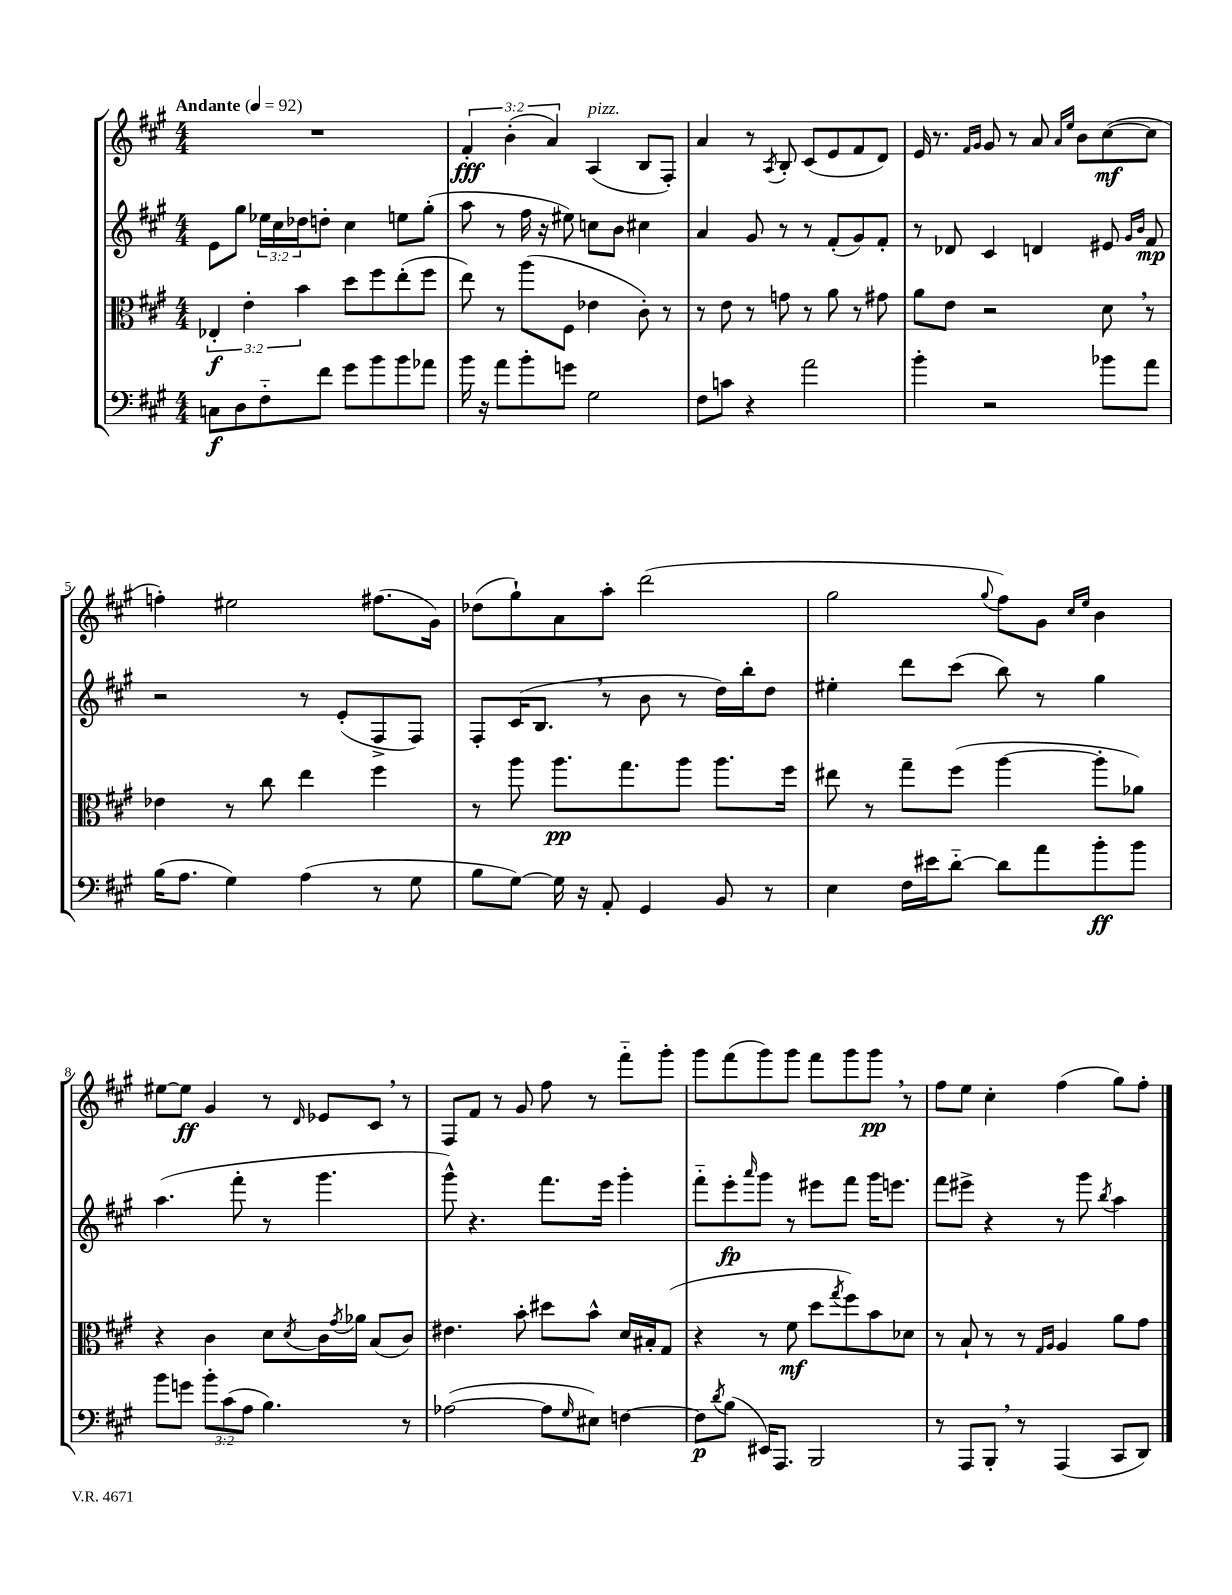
<<
\new StaffGroup <<
\new Staff = "s0" {
    \clef treble \key a \major \numericTimeSignature \time 4/4 \override Staff.TupletNumber.text = #tuplet-number::calc-fraction-text \tempo "Andante" 4 = 92
    R1 |
    \tuplet 3/2 { fis'4-.\fff b'4-.( a'4) } a4^\markup { \italic "pizz." }( b8 fis8-.) |
    a'4 r8 \acciaccatura { a8 } b8-. cis'8( e'8 fis'8 d'8) |
    e'16 r8. \grace { fis'16 gis'16 } gis'8 r8 a'8 \grace { a'16 e''16 } b'8 cis''8~\mf( cis''8 |
    f''4-.) eis''2 fis''8.( gis'16) |
    des''8( gis''8-!) a'8 a''8-. d'''2( |
    gis''2 \appoggiatura { gis''8 } fis''8) gis'8 \grace { cis''16 e''16 } b'4 |
    eis''8~ eis''8\ff gis'4 r8 \grace { d'16 } ees'8 cis'8 \breathe r8 |
    fis8 fis'8 r8 gis'8 fis''8 r8 fis'''8-_ gis'''8-. |
    gis'''8 fis'''8( gis'''8) gis'''8 fis'''8 gis'''8 gis'''8\pp \breathe r8 |
    fis''8 e''8 cis''4-. fis''4( gis''8) fis''8-. \bar "|." |
}
\new Staff = "s1" {
    \clef treble \key a \major \numericTimeSignature \time 4/4 \override Staff.TupletNumber.text = #tuplet-number::calc-fraction-text
    e'8 gis''8 \tuplet 3/2 { ees''16 cis''16 des''16 } d''8-. cis''4 e''8 gis''8-.( |
    a''8 r8 fis''16 r16 eis''8) c''8 b'8 cis''4 |
    a'4 gis'8 r8 r8 fis'8-.( gis'8) fis'8-. |
    r8 des'8 cis'4 d'4 eis'8 \grace { gis'16 b'16 } fis'8\mp |
    r2 r8 e'8-.( fis8-> fis8) |
    fis8-. cis'16( b8. \breathe r8 b'8 r8 d''16) b''16-. d''8 |
    eis''4-. d'''8 cis'''8( b''8) r8 gis''4 |
    a''4.( fis'''8-. r8 gis'''4. |
    gis'''8-^) r4. fis'''8. e'''16 gis'''4-. |
    fis'''8-_ e'''8-.\fp \grace { a'''16 } gis'''8 r8 eis'''8 fis'''8 gis'''16 e'''8. |
    fis'''8 eis'''8-> r4 r8 gis'''8 \acciaccatura { b''8 } a''4 \bar "|." |
}
\new Staff = "s2" {
    \clef alto \key a \major \numericTimeSignature \time 4/4 \override Staff.TupletNumber.text = #tuplet-number::calc-fraction-text
    \tuplet 3/2 { ees4-.\f e'4-. b'4 } d''8 fis''8 e''8-.( fis''8 |
    e''8) r8 a''8( fis8 ees'4 cis'8-.) r8 |
    r8 e'8 r8 g'8 r8 a'8 r8 gis'8 |
    a'8 e'8 r2 d'8 \breathe r8 |
    ees'4 r8 cis''8 e''4 fis''4 |
    r8 a''8 a''8.\pp gis''8. a''8 a''8. fis''16 |
    eis''8 r8 gis''8-- fis''8( a''4~ a''8-. aes'8) |
    r4 cis'4 d'8 \acciaccatura { d'8 } cis'16 \acciaccatura { gis'8 } aes'16 b8( cis'8) |
    eis'4. b'8-. dis''8 b'8-^ d'16 bis16-. gis8( |
    r4 r8 fis'8\mf d''8 \acciaccatura { gis''8 } fis''8) b'8 des'8 |
    r8 b8-! r8 r8 \grace { gis16 a16 } a4 a'8 gis'8 \bar "|." |
}
\new Staff = "s3" {
    \clef bass \key a \major \numericTimeSignature \time 4/4 \override Staff.TupletNumber.text = #tuplet-number::calc-fraction-text
    c8\f d8 fis8-_ fis'8 gis'8 b'8 b'8 aes'8 |
    b'16 r16 a'8 b'8-. g'8 gis2 |
    fis8 c'8 r4 a'2 |
    b'4-. r2 bes'8 a'8 |
    b16( a8. gis4) a4( r8 gis8 |
    b8 gis8~) gis16 r16 a,8-. gis,4 b,8 r8 |
    e4 fis16 eis'16 d'8~-_ d'8 a'8 b'8-.\ff b'8 |
    b'8 g'8 \tuplet 3/2 { b'8-. cis'8( a8 } b4.) r8 |
    aes2~( aes8 \grace { gis16 } eis8) f4~ |
    f8\p \acciaccatura { d'8 } b8( eis,16) a,,8. b,,2 |
    r8 a,,8 b,,8-. \breathe r8 a,,4( cis,8 d,8) \bar "|." |
}
>>
>>
